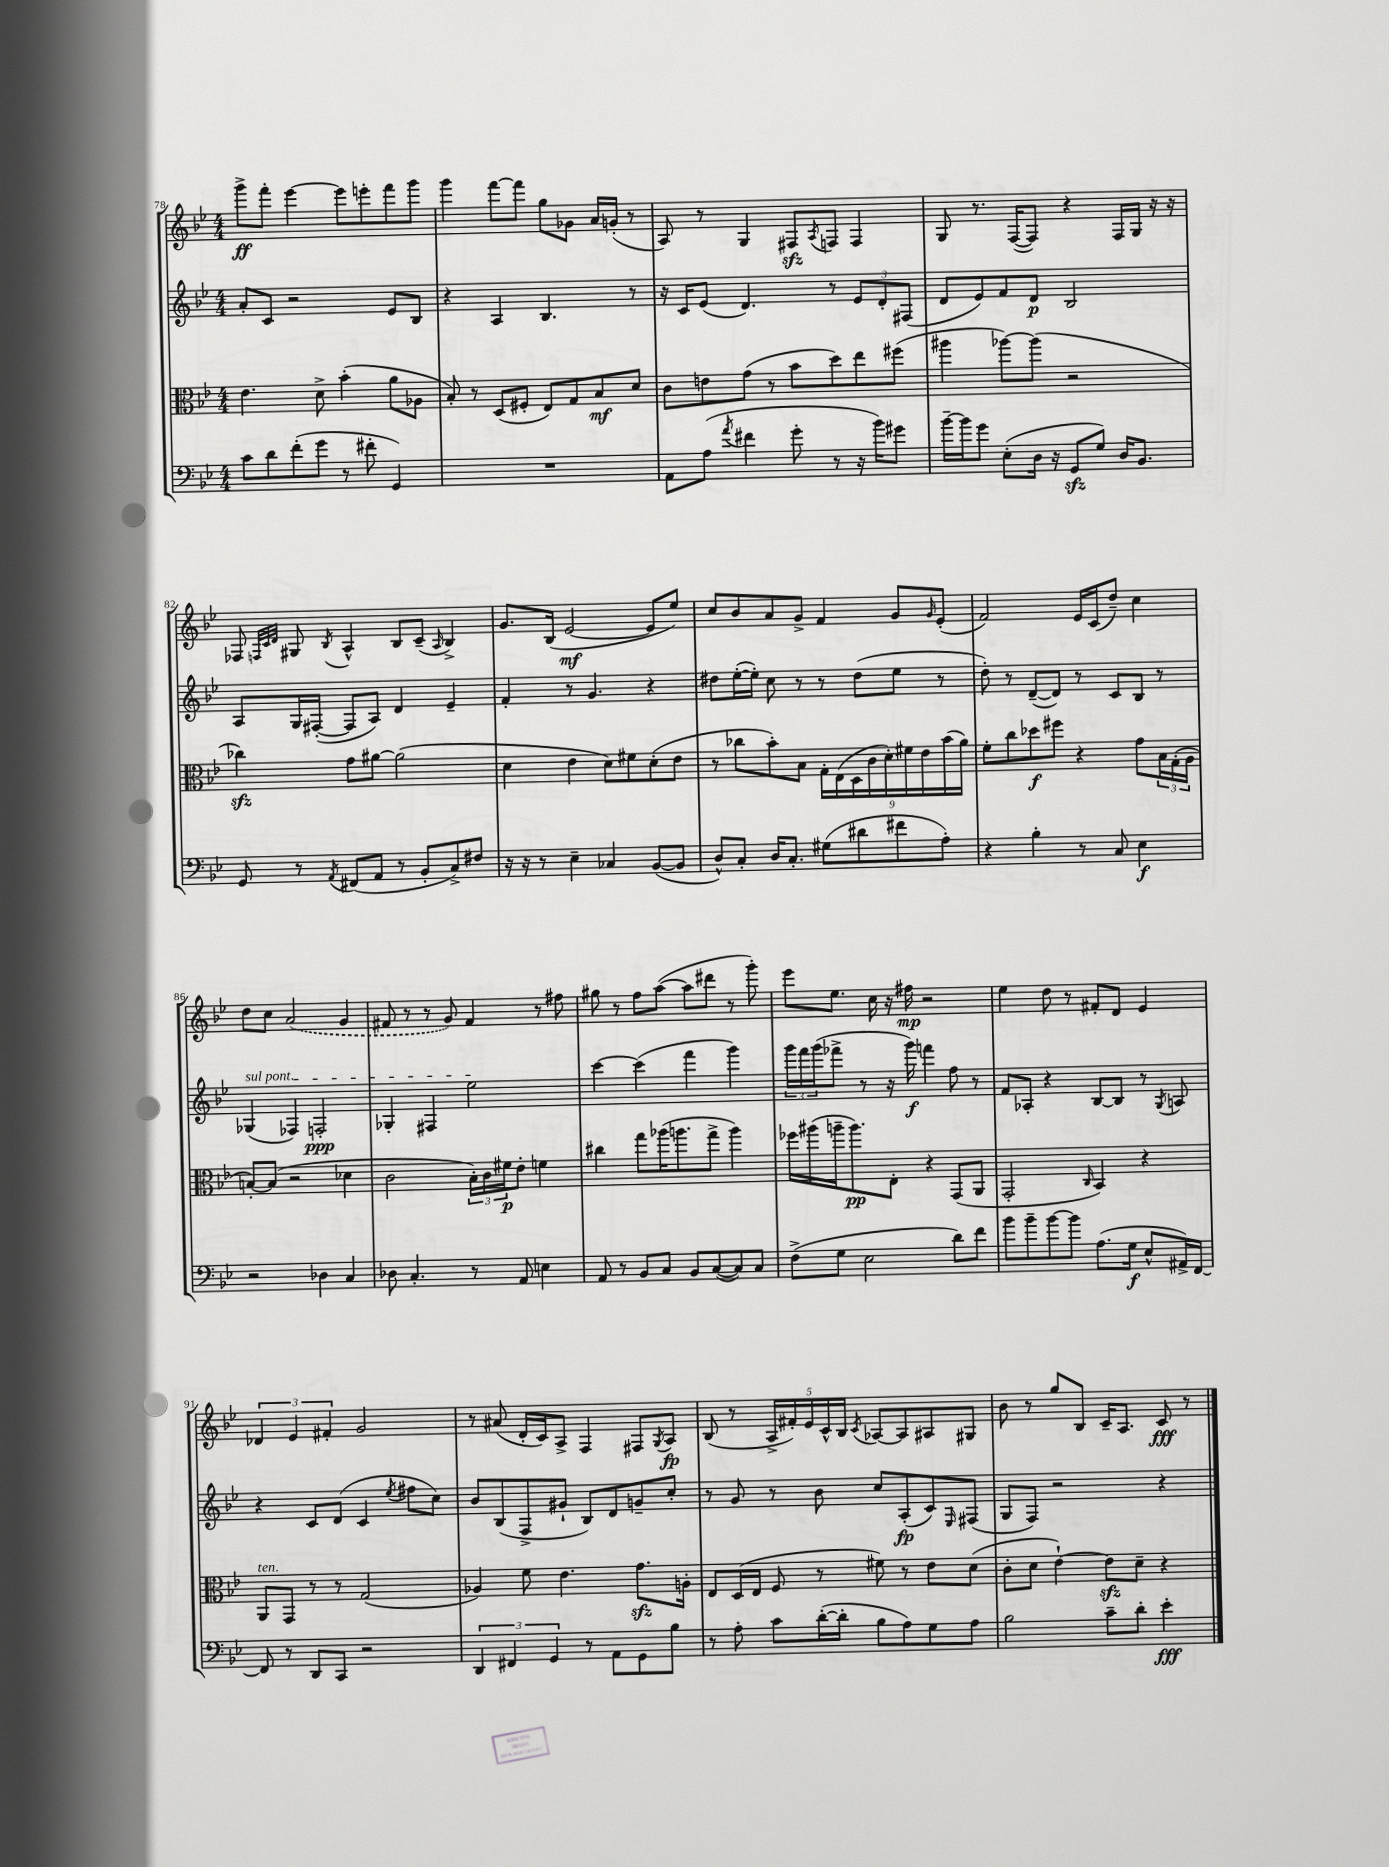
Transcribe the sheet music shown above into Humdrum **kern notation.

**kern	**kern	**kern	**kern
*staff4	*staff3	*staff2	*staff1
*clefF4	*clefC3	*clefG2	*clefG2
*k[b-e-]	*k[b-e-]	*k[b-e-]	*k[b-e-]
*M4/4	*M4/4	*M4/4	*M4/4
8c\L	4.e-\	8a'/L	8ggg^\L
8d\	.	8c/J	8fff'\J
(8f'\	.	2r	[4eee-\
8g\J	8d^\	.	.
8r	(4b-'\	.	8eee-\]L
8f#'\	.	.	8eee'\
4GG/)	8a\L	8e-/L	8fff\
.	8A-\J	8B-/J	8ggg\J
=	=	=	=
1r	8B-'/)	4r	4ggg\
.	8r	.	.
.	(8D/L	4A/	[8fff\L
.	8F#'/J	.	8fff\]J
.	8E-/L)	4.B-/	8gg\L
.	8G/	.	8g-\J
.	8B-/	.	16a/LL
.	.	.	(16g'/JJ
.	8d/J	8r	8r
=	=	=	=
8AA\L	8c\L	16r	8A/)
.	.	16c/LK	.
(8A\J	8e\	(8e-/J	8r
8qa/	.	.	.
4f#\	(8g\J	4.d/)	4G/
.	8r	.	.
8g'\	8b-\L	.	8F#/L
.	.	.	8qA/
8r	8dd\)	8r	8F/J
16r	8ee-\	12e-/L	4F/
16b-\LK)	.	.	.
.	.	12d'/	.
8g#\J	(8ff#\J	.	.
.	.	(12F#/J	.
=	=	=	=
[16b-~\LL	4aa#\	8d/L	8G/
16b-\]J	.	.	.
8g\J	.	8e-/)	8.r
(8E-'\L	[8aa-\L)	8f/	.
.	.	.	([16F/LK
16D\Jk	(8aa-\]J	8d/J	8F/]J)
16r	.	.	.
8GG/L	2r	2B-/	4r
8G/J)	.	.	.
16D/LK	.	.	16F/LL
8.BB-/J	.	.	16G/JJ
.	.	.	16r
.	.	.	16r
=	=	=	=
8GG/	4cc-\)	8A/L	8F-/
.	.	.	32qqF/LLL
.	.	.	32qqc/
.	.	.	32qqd/JJJ
8r	.	16G/L	8G#/
.	.	([16F#'/JJ	.
8qAA/	.	.	8qB-/
(8FF#/L	8g\L	8F#/]L	4A^^/
8AA/J	[8a#\J	8A/J)	.
8r	(2a#\]	4d/	8B-/L
8BB-'/L	.	.	(8c~/J
.	.	.	16qqA/
8C^/)	.	4e-~/	4B-^/)
8F#/J	.	.	.
=	=	=	=
16r	4d\	4f'/	8.g/L
16r	.	.	.
8r	.	.	.
.	.	.	(16B-/Jk
4E-~\	4e-\	8r	[2e-/
.	.	4.g/	.
4C-/	8d\L)	.	.
.	8f#\	.	.
([8BB-/L	(8d'\	4r	8e-/]L
8BB-/]J	8e-\J	.	8ee-/J)
=	=	=	=
8D^^/L)	8r	8dd#\L	8cc/L
8C'/J	8cc-\L	([16ee-'\L	8b-/
.	.	16ee-'\]JJ)	.
16D/LK	8b-'\)	8cc\	8a/
8.C'/J	.	.	.
.	8B-\J	8r	8g^/J
(8G#\L	18G'\LL	8r	4f/
.	(18E-\	.	.
.	18D\	.	.
8d#\	.	(8dd#\L	.
.	18c\	.	.
.	18d'\)	.	.
8f#\	.	8ee-\J	8g/L
.	18f#\	.	.
.	18e-\	.	.
.	.	.	16qqg/
8A'\J)	.	8r	(8e-'/J
.	(18b-\	.	.
.	18a\JJ)	.	.
=	=	=	=
4r	8f'\L	8dd'\)	2f/)
.	8cc\	8r	.
4B-'\	8dd-\	([8d~/L	.
.	8ff#\J	8d/]J)	.
8r	4r	8r	16e-/LL
.	.	.	(16c/J
8C/	.	8c/L	8dd~/J)
4E-\	8g\L	8B-/J	4cc\
.	24B-\L	8r	.
.	(24G'\	.	.
.	24A\JJ	.	.
=	=	=	=
2r	[8B'/L)	(4G-/	8dd\L
.	(8B/]J	.	8cc\J
.	2r	4F-/)	(2a/
4D-\	.	2F'/	.
4C/	4d-\	.	4g/
=	=	=	=
8D-\	2c\	4G-'/	8f#/
4.C'/	.	.	8r
.	.	4F#/	8r
.	.	.	8g/)
8r	24B-'\LL)	2ee-\	4f#/
.	24c\	.	.
.	24f#\J	.	.
8AA/	8e-'\J	.	.
4E\	4f\	.	8r
.	.	.	8ff#\
=	=	=	=
8AA/	4cc#\	[4ccc\	8gg#\
8r	.	.	8r
8BB-/L	8gg\L	(4ccc\]	8ff\L
8C/J	(16aa-\K	.	([8aa\J
.	8.aa\	.	.
8BB-/L	.	4fff\	8aa\]L
([8C/	8gg^\J	.	8ddd#\J
8C/])	4aa\)	4ggg\)	8r
8C/J	.	.	8ggg'\)
=	=	=	=
(8F^\L	16ff-\LL	24ggg\LL	8eee-\L
.	.	24fff\	.
.	(16aa#\	.	.
.	.	(24ggg\J	.
8G\J	16aa~\J	8fff-^\J	8.ee-\J
.	8.aa\)	.	.
2E-\	.	8r	.
.	.	.	16cc\
.	8E-'\J	16r	16r
.	.	16ggg\)	16ff#\
.	4r	4fff\	2r
8d\L)	(8GG/L	8ff\	.
8f\J	8AA/J	8r	.
=	=	=	=
8b-\L	2GG'/	8f/L	4ee-\
8b-~\	.	8A-'/J	.
[8b-\	.	4r	8dd\
8b-\]J	.	.	8r
.	16qqC/	.	.
(8.A\L	4BB-/)	[8B-/L	8f#'/L
.	.	8B-/]J	8d/J
16G\Jk	.	.	.
8E-^^/L	4r	8r	4e-/
.	.	8qG/	.
16AA#^/L)	.	8A/	.
[16FF/JJ	.	.	.
=	=	=	=
8FF/]	8AA/L	4r	6d-/
8r	8GG/J	.	.
.	.	.	6e-/
8DD/L	8r	8c/L	.
.	.	.	6f#'/
8CC/J	8r	(8d/J	.
2r	(2G/	4c/	2g/
.	.	8qee-/	.
.	.	8ff#\L	.
.	.	8cc\J)	.
=	=	=	=
6DD/	4A-/)	8b-/L	8r
.	.	(8B-/	(8a#/
6FF#/	.	.	.
.	8f\	8F^/	16d'/LL
.	.	.	16c/J)
6GG/	.	.	.
.	4.e-\	8g#`/J	8A^/J
8r	.	8B-/L)	4F/
8AA\L	.	8d/	.
8GG\	8.g\L	8g~/	8F#/L
.	.	.	8qG/
8B-\J	.	8cc'/J	8A/J
.	16A'\Jk	.	.
=	=	=	=
8r	8E-/L	8r	(8B-/
8A'\	(16D/L	8g/	8r
.	16E-/JJ	.	.
8c\L	8F/	8r	20A^/LL
.	.	.	20f#'/)
.	.	.	20e-/
([16d'\L	8r	8b-\	.
.	.	.	20c^^/
16d'\]JJ	.	.	.
.	.	.	20B-/JJ
.	.	.	8qc/
8B-\L	8f#\)	8cc/L	[8A-/L
8A\)	8r	(8A'/	8A-/]
8G\	8e-\L	8c/)	8A#/
.	.	16qqE-/	.
8A\J	(8d\J	(8F#/J	8G#/J
=	=	=	=
2B-\	8c'\L	8G/L	8b-\
.	8d\J	8F/J)	8r
.	[4e-`\)	2r	8gg/L
.	.	.	8B-/J
8c~\L	8e-\]L	.	16c~/LK
.	.	.	8.A/J
8d'\J	8d~\J	.	.
4e-'\	4r	4r	8c/
.	.	.	8r
==	==	==	==
*-	*-	*-	*-
